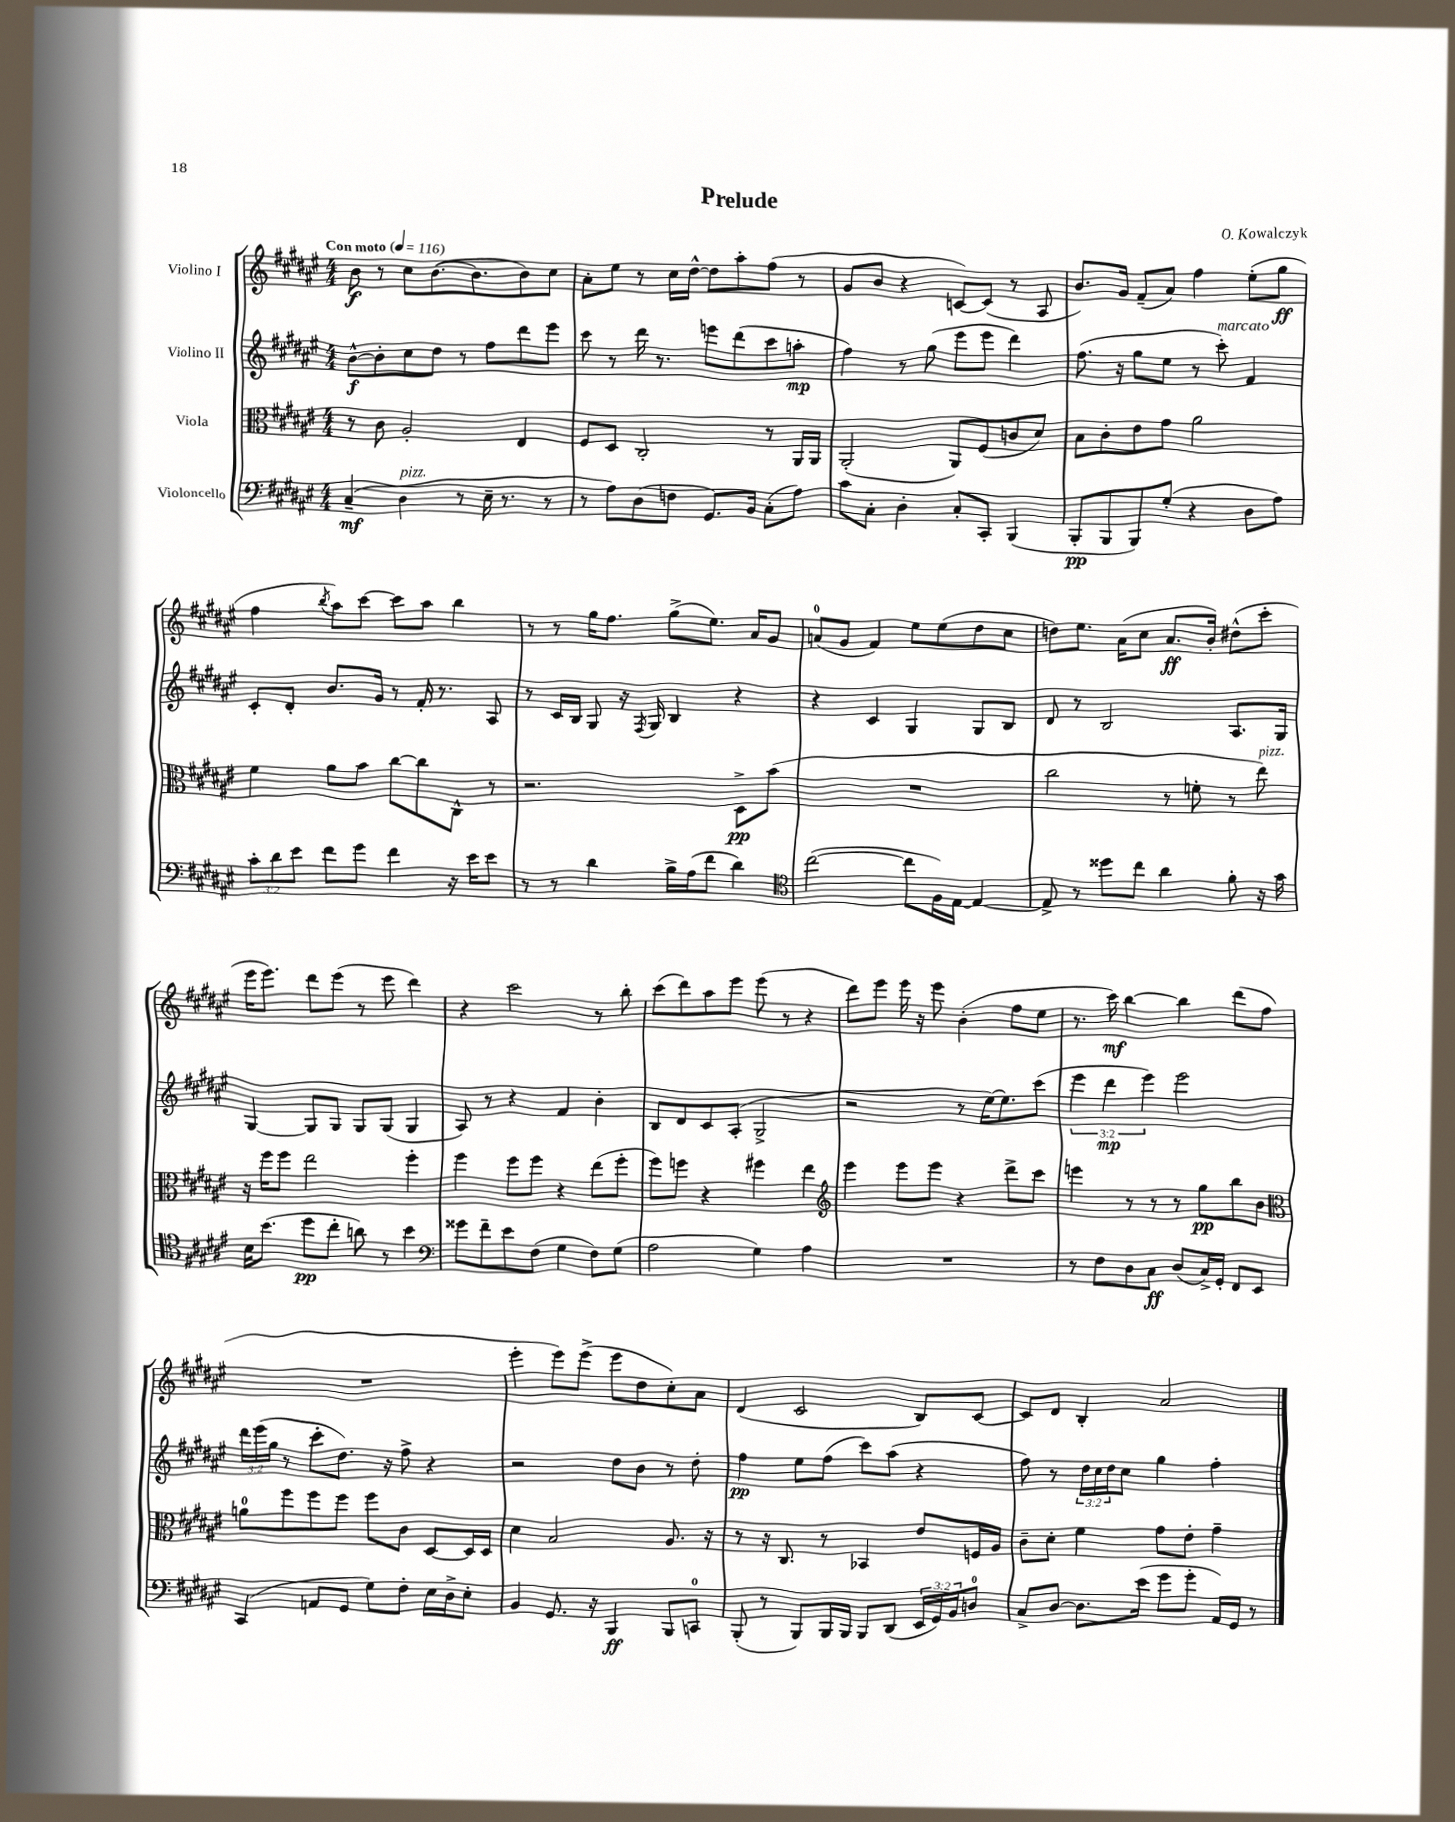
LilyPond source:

\header { title = "Prelude" composer = "O. Kowalczyk" }
<<
\new StaffGroup <<
\new Staff = "s0" \with { instrumentName = "Violino I" } {
    \clef treble \key fis \major \numericTimeSignature \time 4/4 \tempo "Con moto" 4 = 116
    b'8\f r8 cis''8 b'8.~( b'8. b'8) cis''8 |
    ais'8-. eis''8 r8 cis''16 dis''16~-^ dis''8 ais''8-. fis''8( r8 |
    gis'8 b'8 r4 c'8~) c'8( r8 ais8 |
    b'8.) gis'16 fis'8--( ais'8) fis''4 eis''8-.( gis''8\ff |
    fis''4 \acciaccatura { b''8 } ais''8) cis'''8~ cis'''8 ais''8 b''4 |
    r8 r8 gis''16 fis''8. gis''8->( eis''8.) ais'16 gis'8 |
    a'8-0( gis'8 fis'4) eis''8 eis''8( dis''8 cis''8 |
    d''8) eis''8. ais'16( cis''8 ais'8.\ff b'16-.) dis''8-^( cis'''8-. |
    eis'''16 eis'''8.) dis'''8 eis'''8( r8 eis'''8 dis'''4) |
    r4 cis'''2 r8 b''8-. |
    cis'''8( dis'''8) ais''8 eis'''8 eis'''8( r8 r4 |
    dis'''8) eis'''8 eis'''16 r16 eis'''8 b'4-.( fis''8 eis''8 |
    r8. cis'''16\mf) b''4~ b''4 dis'''8( fis''8 |
    R1 |
    eis'''4-. eis'''8) eis'''8->( eis'''8 dis''8 cis''8-.) ais'8 |
    dis'4( cis'2 b8) cis'8~ |
    cis'8 dis'8 b4-. ais'2 \bar "|." |
}
\new Staff = "s1" \with { instrumentName = "Violino II" } {
    \clef treble \key fis \major \numericTimeSignature \time 4/4 \override Staff.TupletNumber.text = #tuplet-number::calc-fraction-text
    b'8~-^\f b'8-. cis''8 dis''8 r8 fis''8 dis'''8 eis'''8 |
    cis'''8 r8 dis'''16 r8. e'''8 dis'''8( cis'''8 a''8-.\mp |
    fis''4) r8 gis''8( eis'''8 eis'''8 dis'''4) |
    fis''8.( r16 gis''8 eis''8 r8 cis'''8-.^\markup { \italic "marcato" }) fis'4 |
    cis'8-. dis'8-. b'8. gis'16 r8 fis'16-. r8. ais8 |
    r8 cis'16 b16 gis8 r16 \acciaccatura { fis8 } gis16 b4 r4 |
    r4 cis'4 gis4 gis8 b8 |
    dis'8 r8 b2 ais8. gis16 |
    gis4~ gis8 gis8 gis8 gis8( gis4 |
    ais8) r8 r4 fis'4 b'4-. |
    b8 dis'8 cis'8 ais8-.( gis2-> |
    r2 r8 eis''16~) eis''8. cis'''8( |
    \tuplet 3/2 { eis'''4 dis'''4\mp eis'''4) } eis'''2 |
    \tuplet 3/2 { dis'''16 eis'''16( gis''16 } r8 cis'''8-. dis''8.) r16 fis''8-> r4 |
    r2 dis''8 b'8 r8 dis''8-. |
    fis''4\pp eis''8 fis''8( cis'''8) ais''8( r4 |
    fis''8) r8 \tuplet 3/2 { dis''16 cis''16 dis''16 } cis''8 gis''4 fis''4-. \bar "|." |
}
\new Staff = "s2" \with { instrumentName = "Viola" } {
    \clef alto \key fis \major \numericTimeSignature \time 4/4
    r8 cis'8 ais2-. eis4 |
    fis8 dis8 cis2-. r8 ais,16 ais,16 |
    ais,2-.( ais,8) fis8( c'8 dis'8) |
    b8 cis'8-. eis'8 gis'8 ais'2 |
    fis'4 ais'8 b'8 cis''8~ cis''8 cis8-^ r8 |
    r2. dis8->\pp b'8( |
    R1 |
    cis''2 r8 f'8-. r8 eis''8^\markup { \italic "pizz." }) |
    r16 fis''16 fis''8 eis''2 fis''4-. |
    fis''4 fis''8 fis''8 r4 eis''8( fis''8-. |
    fis''8) f''8 r4 fis''4 eis''4 |
    \clef treble eis'''4 eis'''8 eis'''8 r4 dis'''8-> cis'''8 |
    e'''4 r8 r8 r8 gis''8\pp b''8 b'8 |
    \clef alto a'8-0 fis''8 fis''8 fis''8 fis''8 cis'8 dis8~ dis16 dis16 |
    dis'4 b2 ais8. r16 |
    r8 r16 cis8. r8 bes,4 eis'8 f16 ais16 |
    cis'8-- dis'8-. fis'4 gis'8 eis'8-. gis'4-- \bar "|." |
}
\new Staff = "s3" \with { instrumentName = "Violoncello" } {
    \clef bass \key fis \major \numericTimeSignature \time 4/4 \override Staff.TupletNumber.text = #tuplet-number::calc-fraction-text
    cis4--\mf( dis4^\markup { \italic "pizz." } r8 eis16-- r8. r8 |
    r8 ais8) dis8( f8 gis,8.) b,16 cis8-.( ais8) |
    cis'8 cis8-. dis4-. cis8-. cis,8-. b,,4( |
    b,,8-.\pp b,,8 b,,8) gis8-.( r4 dis8 ais8) |
    \tuplet 3/2 { cis'8-. dis'8 eis'8 } fis'8 gis'8 fis'4 r16 eis'16 eis'8 |
    r8 r8 dis'4 b16-> ais16( fis'8 dis'4) |
    \clef tenor cis''2~( cis''8 fis16) eis16~ eis4~ |
    eis8-> r8 disis''8 cis''8 ais'4 fis'8-. r16 gis'16 |
    b16 b'8.( dis''8\pp cis''8-. a'8) r8 b'4 |
    \clef bass gisis'8 fis'8-- eis'8 fis8( gis4 fis8) gis8( |
    ais2 gis4) ais4 |
    R1 |
    r8 fis8 dis8 cis8\ff dis8( cis16->) gis,16-. fis,8 eis,8 |
    cis,4( a,8 gis,8 gis8) fis8-. eis16 dis16-> eis8-. |
    b,4 gis,8. r16 b,,4\ff b,,8 c,8-0 |
    b,,8-.( r8 b,,8) b,,16 b,,16 b,,8 dis,8( \tuplet 3/2 { eis,16 gis,16) b,16 } d8-0 |
    cis8-> dis8~ dis8. eis'16( gis'8 gis'8-. ais,16) gis,16 r8 \bar "|." |
}
>>
>>
\layout { \context { \Score \remove "Bar_number_engraver" } }
